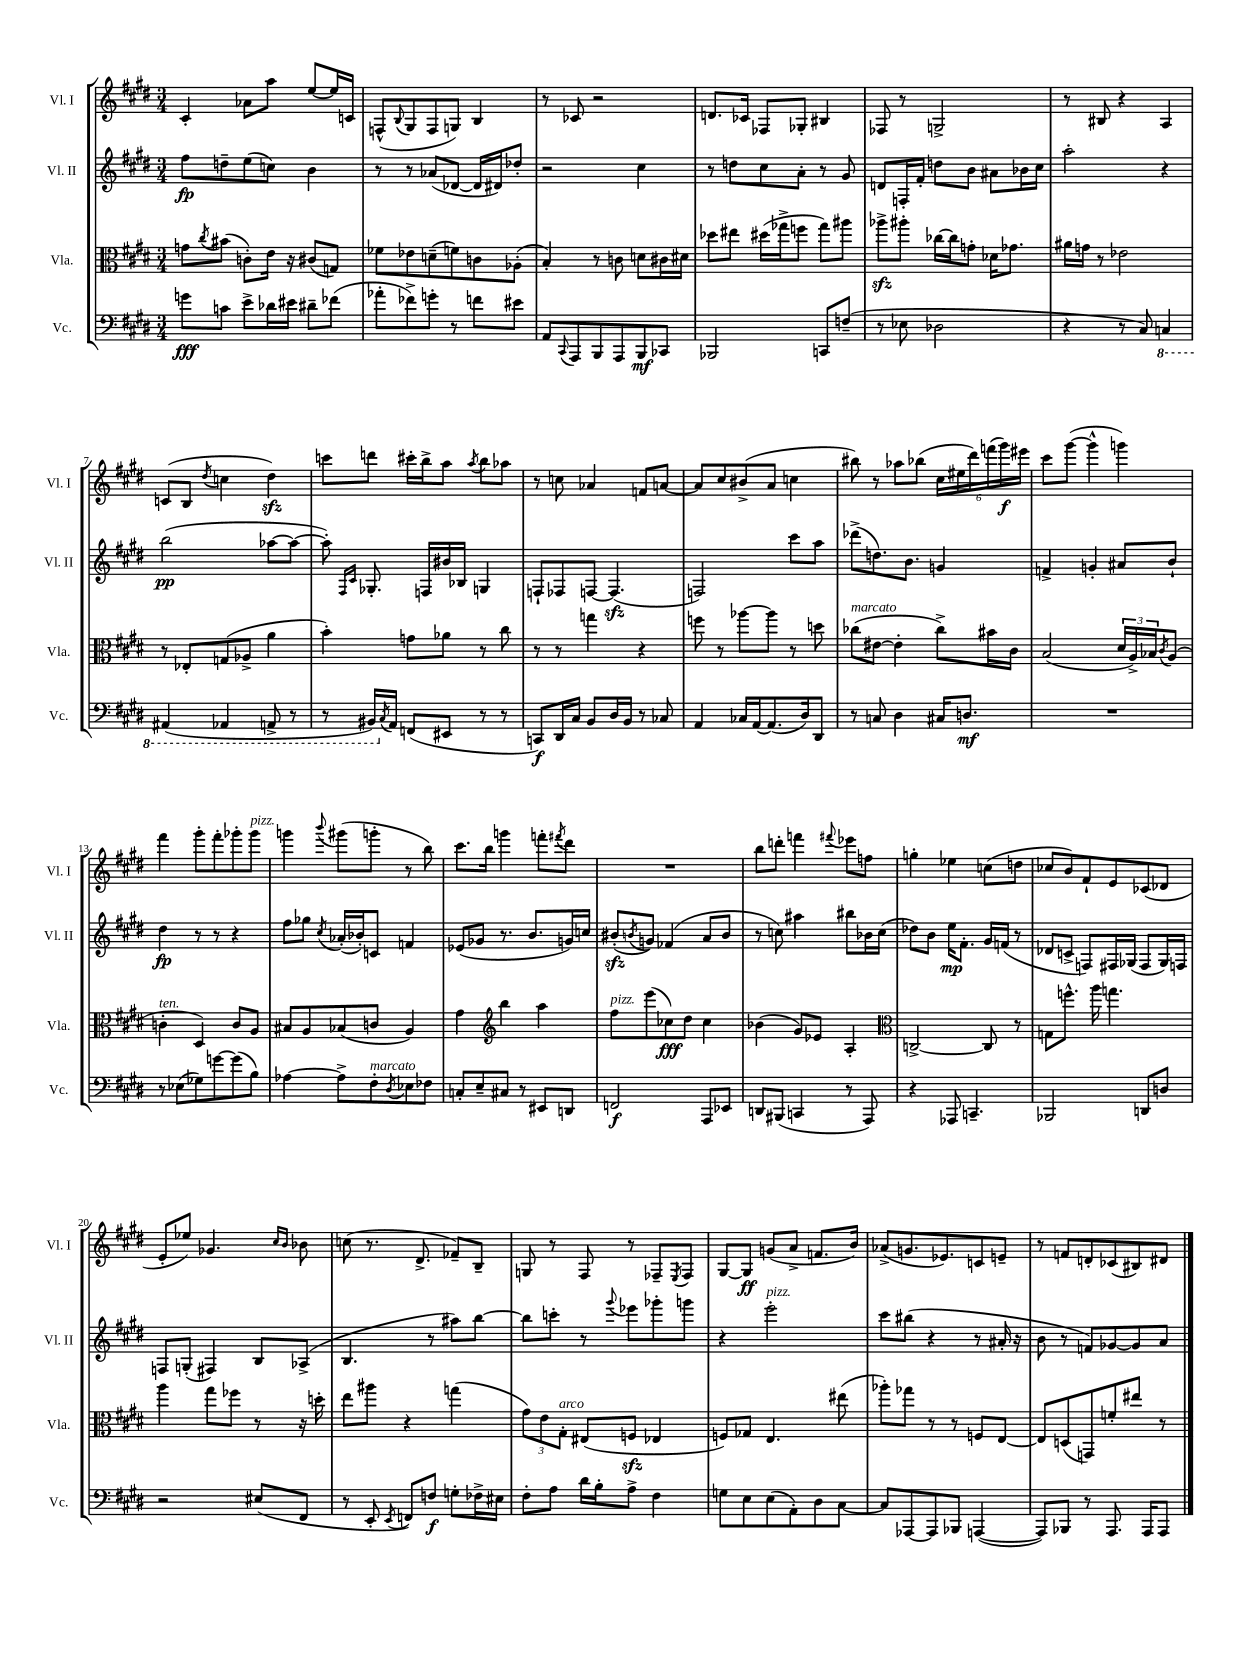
<<
\new StaffGroup <<
\new Staff = "s0" \with { instrumentName = "Vl. I" shortInstrumentName = "Vl. I" } {
    \clef treble \key e \major \numericTimeSignature \time 3/4
    cis'4-. aes'8 a''8 e''8~ e''16 c'16 |
    f8-^( \appoggiatura { b8 } gis8 f8 g8) b4 |
    r8 ces'8 r2 |
    d'8. ces'16 fes8 ges8-. bis4 |
    fes8 r8 g2-> |
    r8 bis8 r4 a4 |
    c'8( b8 \acciaccatura { dis''8 } c''4 dis''4\sfz) |
    c'''8 d'''8 cis'''16-. b''16-> a''8 \acciaccatura { a''8 } b''8 aes''8 |
    r8 c''8 aes'4 f'8 a'8~ |
    a'8 cis''8 bis'8->( a'8 c''4 |
    bis''8) r8 aes''8 bes''8( \tuplet 6/4 { cis''16 eis''16 dis'''16) f'''16( gis'''16\f) eis'''16 } |
    cis'''8 gis'''8~( gis'''4-^ g'''4) |
    fis'''4 gis'''8-. fis'''8-. ges'''8-. ges'''8^\markup { \italic "pizz." } |
    g'''4 \appoggiatura { b'''8 } gis'''8( g'''8-. r8 b''8) |
    cis'''8. b''16 g'''4 f'''8-. \acciaccatura { fis'''8 } dis'''8 |
    R2. |
    b''8 d'''8-. f'''4 \appoggiatura { fis'''8 } ees'''8 f''8 |
    g''4-. ees''4 c''8( d''8 |
    ces''8 b'8) fis'8-! e'8 ces'8( des'8 |
    e'8-. ees''8) ges'4. \grace { cis''16 b'16 } bes'8 |
    c''8( r8. dis'8.-> fes'8--) b8-- |
    g8 r8 fis8 r8 fes8-- \acciaccatura { e8 } fes8 |
    gis8~ gis8\ff g'8( a'8-> f'8. b'16) |
    aes'8->( g'8. ees'8.) c'8 e'8-- |
    r8 f'8 d'8-. ces'8( bis8) dis'8 \bar "|." |
}
\new Staff = "s1" \with { instrumentName = "Vl. II" shortInstrumentName = "Vl. II" } {
    \clef treble \key e \major \numericTimeSignature \time 3/4
    fis''8\fp d''8-- e''8( c''8) b'4 |
    r8 r8 aes'8( des'8~ des'16 dis'16) des''8-. |
    r2 cis''4 |
    r8 d''8 cis''8 a'8-. r8 gis'8 |
    d'8 f16-. fis'16-. d''8 b'8 ais'8 bes'16 cis''16 |
    a''2-. r4 |
    b''2\pp( aes''8~ aes''8~ |
    aes''8-.) \grace { fis16 cis'16 } ges8.-. f16 bis'16 bes16 g4 |
    f8-! fes8 f8~ f4.\sfz( |
    f2) cis'''8 a''8 |
    des'''8->( d''8.) b'8. g'4 |
    f'4-> g'4-. ais'8 b'8-! |
    dis''4\fp r8 r8 r4 |
    fis''8 ges''8 \acciaccatura { cis''8 } aes'16-.( bes'16-.) c'8 f'4 |
    ees'8( ges'8 r8. b'8. g'16) c''16 |
    bis'8-.\sfz( \acciaccatura { b'8 } g'8) fes'4( a'8 b'8 |
    r8 c''8) ais''4 bis''8 bes'16 c''16( |
    des''8) b'8 e''16\mp fis'8.-. gis'16 f'16( r8 |
    des'8 c'8-> f8) fis16 ges16( fis8 ges16) f16 |
    f8 g8-.( fis4) b8 aes8->( |
    b4. r8 ais''8) b''8~ |
    b''8 c'''8-. r8 \appoggiatura { gis'''8 } ees'''8 ges'''8-. g'''8 |
    r4 e'''2-.^\markup { \italic "pizz." } |
    cis'''8 bis''8( r4 r8 ais'16-. r16 |
    b'8 r8 f'8) ges'8~ ges'8 a'8 \bar "|." |
}
\new Staff = "s2" \with { instrumentName = "Vla." shortInstrumentName = "Vla." } {
    \clef alto \key e \major \numericTimeSignature \time 3/4
    g'8 \acciaccatura { cis''8 } bis'8( c'8-.) e'16 r16 cis'8( g8) |
    fes'8 ees'8 d'8--( f'8) c'8 aes8-.( |
    b4-.) r8 c'8 d'8 cis'16 dis'16 |
    des''8 eis''8 dis''16( ges''16-> f''8 ges''8) ais''8 |
    aes''8->\sfz ais''8-. ces''16~ ces''16 g'8-. des'16 ges'8. |
    ais'16 g'16 r8 ees'2 |
    r8 ees8-. g8( aes8-> a'4 |
    b'4-.) g'8 aes'8 r8 cis''8 |
    r8 r8 g''4 r4 |
    f''8 r8 aes''8~ aes''8 r8 d''8 |
    ces''8^\markup { \italic "marcato" }( eis'8~ eis'4-. ces''8->) bis'16 cis'16 |
    b2( \tuplet 3/2 { dis'16 a16->) bes16 } \acciaccatura { cis'8 } a8( |
    c'4-.^\markup { \italic "ten." } dis4) c'8 a8 |
    bis8 a8 bes8( c'8 a4) |
    gis'4 \clef treble b''4 a''4 |
    fis''8^\markup { \italic "pizz." } e'''8( ces''8\fff) dis''8 ces''4 |
    bes'4( gis'8) ees'8 a4-. |
    \clef alto c2~-> c8 r8 |
    g8 f''8.-^ a''16 g''4. |
    a''4 gis''8 fes''8 r8 r16 d''16-. |
    e''8 ais''8 r4 g''4( |
    \tuplet 3/2 { gis'8) e'8 gis8-.^\markup { \italic "arco" } } eis8( f8\sfz ees4 |
    f8) ges8 e4. eis''8( |
    aes''8-.) ges''8 r8 r8 f8 e8~ |
    e8 d8( g,8) f'8-. eis''8 r8 \bar "|." |
}
\new Staff = "s3" \with { instrumentName = "Vc." shortInstrumentName = "Vc." } {
    \clef bass \key e \major \numericTimeSignature \time 3/4
    g'8\fff c'8 e'8-> des'16 eis'16 dis'8-- fes'8( |
    aes'8-. fes'8->) g'8-. r8 f'8 eis'8 |
    a,8 \appoggiatura { cis,8 } a,,8 b,,8 a,,8 b,,8\mf ces,8 |
    bes,,2 c,8 f8--( |
    r8 ees8 des2 |
    r4 r8 cis8) \ottava #-1 c,4 |
    ais,,4( aes,,4 a,,8-> r8 |
    r8 bis,,16) \ottava #0 \acciaccatura { cis8 } a,16 f,8( eis,8 r8 r8 |
    c,8\f) dis,16 cis16 b,8 dis16 b,16 r8 ces8 |
    a,4 ces16 a,16~ a,8.( dis16) dis,8 |
    r8 c8 dis4 cis16 d8.\mf |
    R2. |
    r8 ees8( ges8) g'8~ g'8( b8) |
    aes4~ aes8-> fis8-.^\markup { \italic "marcato" } \acciaccatura { dis8 } ees8 fes8 |
    c8-. e8-- cis8 r8 eis,8 d,8 |
    f,2\f a,,8 ees,8 |
    d,8 bis,,8( c,4 r8 a,,8) |
    r4 aes,,8 c,4.-- |
    bes,,2 d,8 d8 |
    r2 eis8( fis,8 |
    r8 e,8-. \acciaccatura { e,8 } f,8) f8\f g8-. fes16-> eis16 |
    fis8-. a8 dis'16 b16-. a8-> fis4 |
    g8 e8 e8( a,8-.) dis8 cis8~ |
    cis8 aes,,8~ aes,,8 bes,,8 a,,4~( |
    a,,8) bes,,8 r8 a,,8. a,,16 a,,8 \bar "|." |
}
>>
>>
